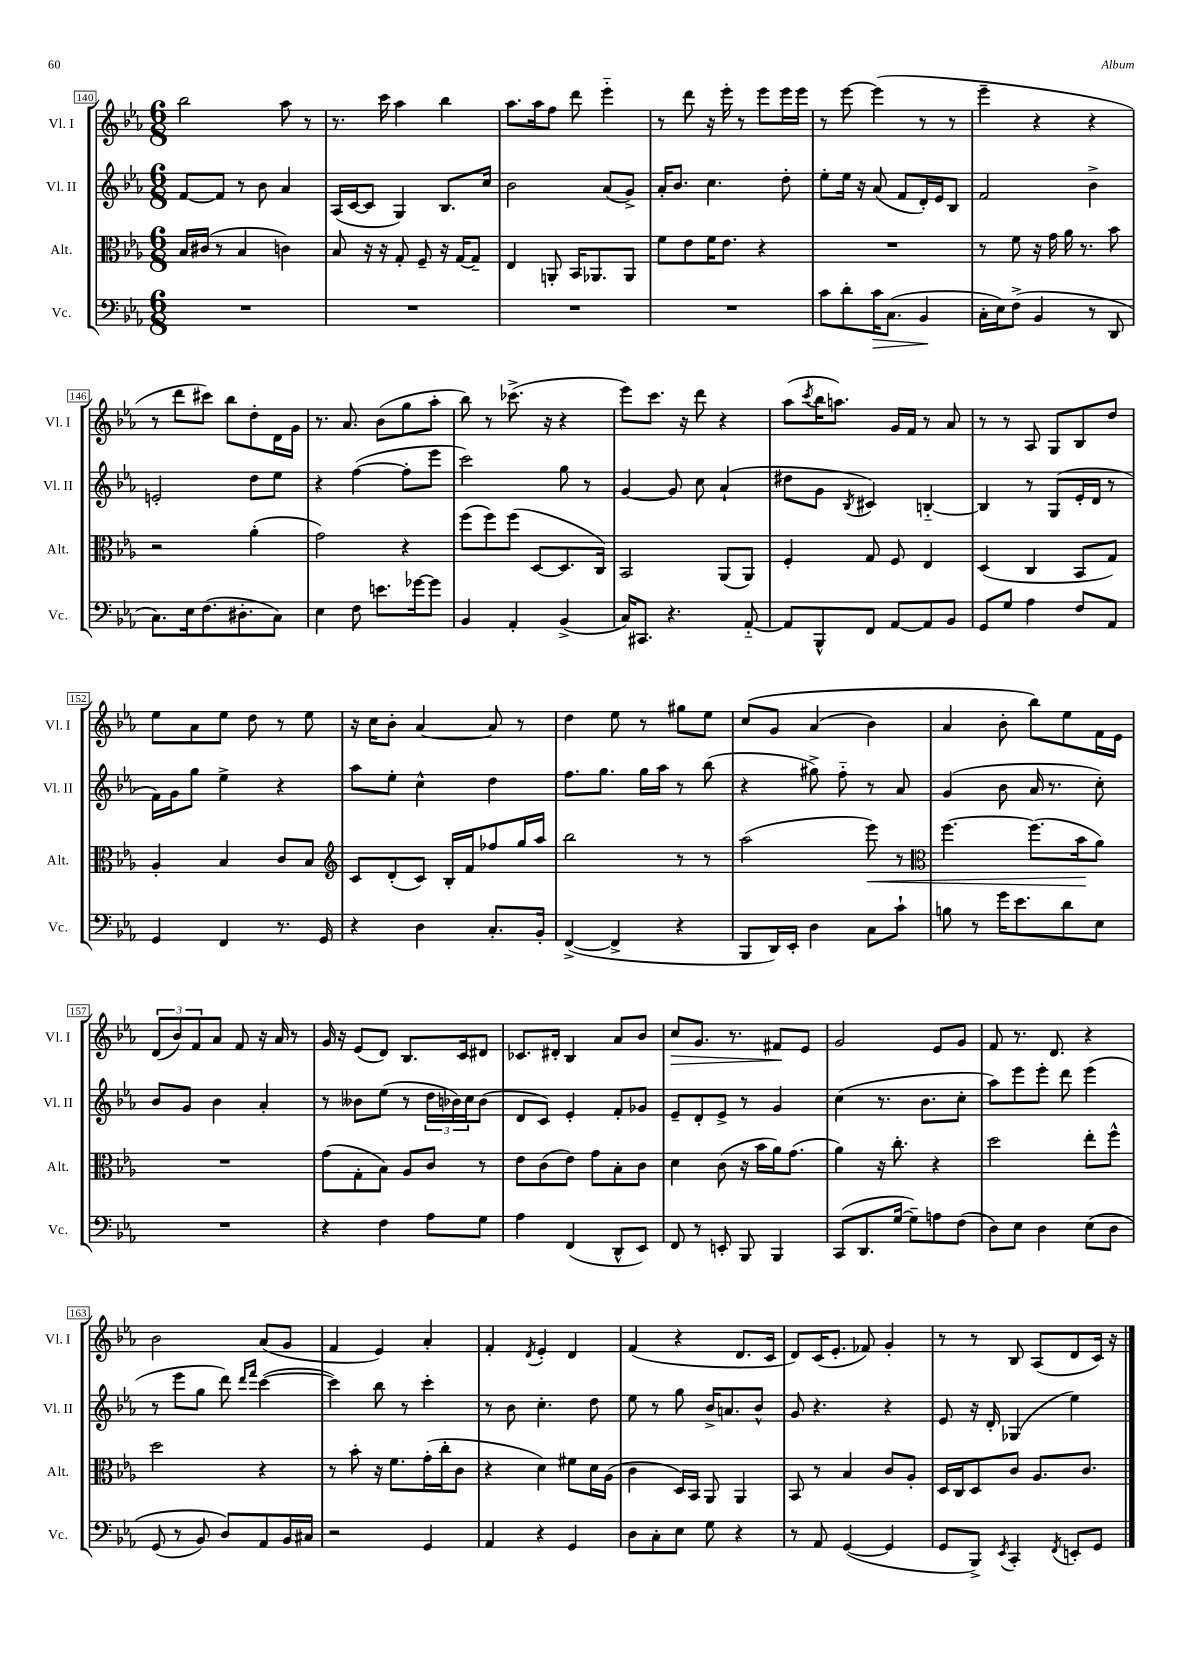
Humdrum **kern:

**kern	**kern	**kern	**kern
*staff4	*staff3	*staff2	*staff1
*clefF4	*clefC3	*clefG2	*clefG2
*k[b-e-a-]	*k[b-e-a-]	*k[b-e-a-]	*k[b-e-a-]
*M6/8	*M6/8	*M6/8	*M6/8
2.r	16B-	[8f	2bb-
.	(16c#	.	.
.	8r	8f]	.
.	4B-	8r	.
.	.	8b-	.
.	4c)	4a-	8aa-
.	.	.	8r
=	=	=	=
2.r	8B-	(16A-	8.r
.	.	[16c	.
.	16r	8c]	.
.	16r	.	16ccc
.	8G'	4G)	4aa-
.	8F~	.	.
.	16r	8.B-	4bb-
.	[16G	.	.
.	8G~]	.	.
.	.	16cc	.
=	=	=	=
2.r	4E-	2b-	8.aa-
.	.	.	16aa-
.	8AA'	.	8ff
.	16BB-	.	8ddd
.	8.AA-	.	.
.	.	(8a-	4eee-'~
.	8AA-	8g^)	.
=	=	=	=
2.r	8f	16a-'	8r
.	.	8.b-	.
.	8e-	.	8ddd
.	16f	4.cc	16r
.	8.e-	.	16eee-'
.	.	.	8r
.	4r	.	8eee-
.	.	8dd'	16eee-
.	.	.	16eee-
=	=	=	=
8c	2.r	8ee-'	8r
8d'	.	16ee-	[8eee-
.	.	16r	.
16c	.	(8a-	(4eee-]
(8.C	.	.	.
.	.	8f	.
4BB-	.	16d')	8r
.	.	16e-	.
.	.	8B-	8r
=	=	=	=
16C'	8r	2f	4eee-~
16E-)	.	.	.
(8F^	8f	.	.
4BB-	16r	.	4r
.	16g	.	.
.	16a-	.	.
.	8.r	.	.
8r	.	4b-^	4r
8DD	8b-	.	.
=	=	=	=
8.C)	2r	2e'	8r
.	.	.	8ddd
16E-	.	.	.
(8.F	.	.	8ccc#)
.	.	.	8bb-
8.D#'	.	.	.
.	(4a-'	8dd	8dd'
8C)	.	8ee-	16d
.	.	.	16g
=	=	=	=
4E-	2g)	4r	8.r
.	.	.	8.a-
8F	.	([4ff	.
8.e	.	.	(8b-
.	4r	8ff']	8gg
[16g-	.	.	.
8g-]	.	8eee-	8aa-'
=	=	=	=
4BB-	(8ff	2ccc)	8bb-)
.	8ff)	.	8r
4AA-'	(8ff	.	(8.ccc-^
.	[8D	.	.
.	.	.	16r
(4BB-^	8.D]	8gg	4r
.	.	8r	.
.	16C)	.	.
=	=	=	=
16C)	2BB-	[4g	8eee-)
8.CC#	.	.	.
.	.	.	8.ccc
4.r	.	8g]	.
.	.	.	16r
.	.	8cc	8ddd
.	(8AA-	(4a-`	4r
[8AA-'~	8AA-)	.	.
=	=	=	=
8AA-]	4F'	8dd#	(8aa-
.	.	.	8qccc
8BBB-^^	.	8g	16bb-
.	.	.	8.aa)
.	.	8qB-	.
8FF	8G	4c#)	.
[8AA-	8F	.	16g
.	.	.	16f
8AA-]	4E-	[4B'~	8r
8BB-	.	.	8a-
=	=	=	=
8GG	(4D	4B]	8r
8G	.	.	8r
4A-	4C	8r	8A-
.	.	(8G	8G
8F	8BB-	16e-'	8B-
.	.	16d	.
8AA-	8G)	8r	8dd
=	=	=	=
4GG	4A-'	16f)	8ee-
.	.	16g	.
.	.	8gg	8a-
4FF	4B-	4ee-^	8ee-
.	.	.	8dd
8.r	8c	4r	8r
.	8B-	.	8ee-
16GG	.	.	.
=	=	=	=
*	*clefG2	*	*
4r	8c	8aa-	16r
.	.	.	16cc
.	(8d'	8ee-'	8b-'
4D	8c)	4cc^^	[4a-
.	16B-'	.	.
.	16f	.	.
8.C'	8ff-	4dd	8a-]
.	16gg	.	8r
16BB-'	16aa-	.	.
=	=	=	=
([4FF^	2bb-	8.ff	4dd
.	.	8.gg	.
4FF^]	.	.	8ee-
.	.	16gg	8r
.	.	16aa-	.
4r	8r	8r	8gg#
.	8r	(8bb-	8ee-
=	=	=	=
8BBB-	(2aa-	4r	&(8cc
16DD)	.	.	8g
16EE-'	.	.	.
4D	.	8gg#^)	(4a-
.	.	8ff'~	.
8C	8eee-)	8r	4b-)
8c`	8r	8a-	.
=	=	=	=
*	*clefC3	*	*
8B	[4.ff	(4g	4a-
8r	.	.	.
16g	.	8b-	8b-'
8.e-	.	.	.
.	(8.ff]	16a-	8bb-&)
.	.	8.r	.
8d	.	.	8ee-
.	16b-	.	.
8E-	8a-)	8cc')	16f
.	.	.	16e-
=	=	=	=
2.r	2.r	8b-	(12d
.	.	.	12b-)
.	.	8g	.
.	.	.	12f
.	.	4b-	8a-
.	.	.	8f
.	.	4a-'	16r
.	.	.	16a-
.	.	.	8r
=	=	=	=
4r	(8g	8r	16g
.	.	.	16r
.	8G'	8b--	(8e-
4F	8B-)	(8ee-	8d)
.	8A-	8r	8.B-
8A-	8c	24dd	.
.	.	24b-)	.
.	.	.	16c
.	.	24cc	.
8G	8r	(8b-	8d#
=	=	=	=
4A-	8e-	8d	8.c-
.	(8c	8c)	.
.	.	.	16d#'
(4FF	8e-)	4e-'	4B-
.	8g	.	.
8DD^^	8B-'	8f'	8a-
8EE-)	8c	8g-	8b-
=	=	=	=
8FF	4d	8e-~	8cc
8r	.	8d'	8.g
8EE'	(8c	8e-^	.
.	.	.	8.r
8BBB-	16r	8r	.
.	16b-	.	.
4BBB-	16a-)	4g	8f#
.	(8.g	.	.
.	.	.	8e-
=	=	=	=
(8CC	4a-)	(4cc	2g
8.DD	.	.	.
.	16r	8.r	.
[16G	8.cc'	.	.
8G~])	.	.	.
.	.	8.b-	.
8A	4r	.	8e-
(8F	.	8cc'	8g
=	=	=	=
8D)	2dd	8aa-)	8f
8E-	.	8eee-	8.r
4D	.	8eee-'	.
.	.	.	8.d
.	.	8ddd	.
&(8E-	8ee-'	(4eee-	4r
8D	8ff^^	.	.
=	=	=	=
(8GG	2dd	8r	2b-
8r	.	8eee-	.
8BB-)	.	8gg	.
8D&)	.	8ddd)	.
.	.	16qqddd	.
.	.	16qqfff	.
8AA-	4r	([4ccc	(8a-
16BB-	.	.	8g
16C#	.	.	.
=	=	=	=
2r	8r	4ccc])	4f
.	8b-'	.	.
.	16r	8bb-	4e-)
.	8.f	.	.
.	.	8r	.
4GG	(16g'	4ccc'	4a-'
.	16cc'	.	.
.	8c	.	.
=	=	=	=
4AA-	4r	8r	4f'
.	.	8b-	.
.	.	.	8qd
4r	4d)	4.cc'	4e-'
4GG	8f#	.	4d
.	16d	8dd	.
.	(16A-	.	.
=	=	=	=
8D	4c	8ee-	(4f
8C'	.	8r	.
8E-	16D)	8gg	4r
.	16BB-	.	.
8G	8AA-	16b-^	.
.	.	8.a	.
4r	4AA-	.	8.d
.	.	8b-^^	.
.	.	.	16c
=	=	=	=
8r	8BB-	8g	8d)
8AA-	8r	4.r	(16c
.	.	.	8.e-'
([4GG	4B-	.	.
.	.	.	8f-)
4GG]	8c	4r	4g'
.	8A-'	.	.
=	=	=	=
8GG	16D	8e-	8r
.	16C	.	.
8BBB-^)	8D	16r	8r
.	.	16d'	.
8qEE-	.	.	.
4CC'	8c	(4G-	8B-
.	8.A-	.	(8A-
8qFF	.	.	.
8EE'	.	4ee-)	8d
.	8.c	.	.
8GG	.	.	16c)
.	.	.	16r
==	==	==	==
*-	*-	*-	*-
